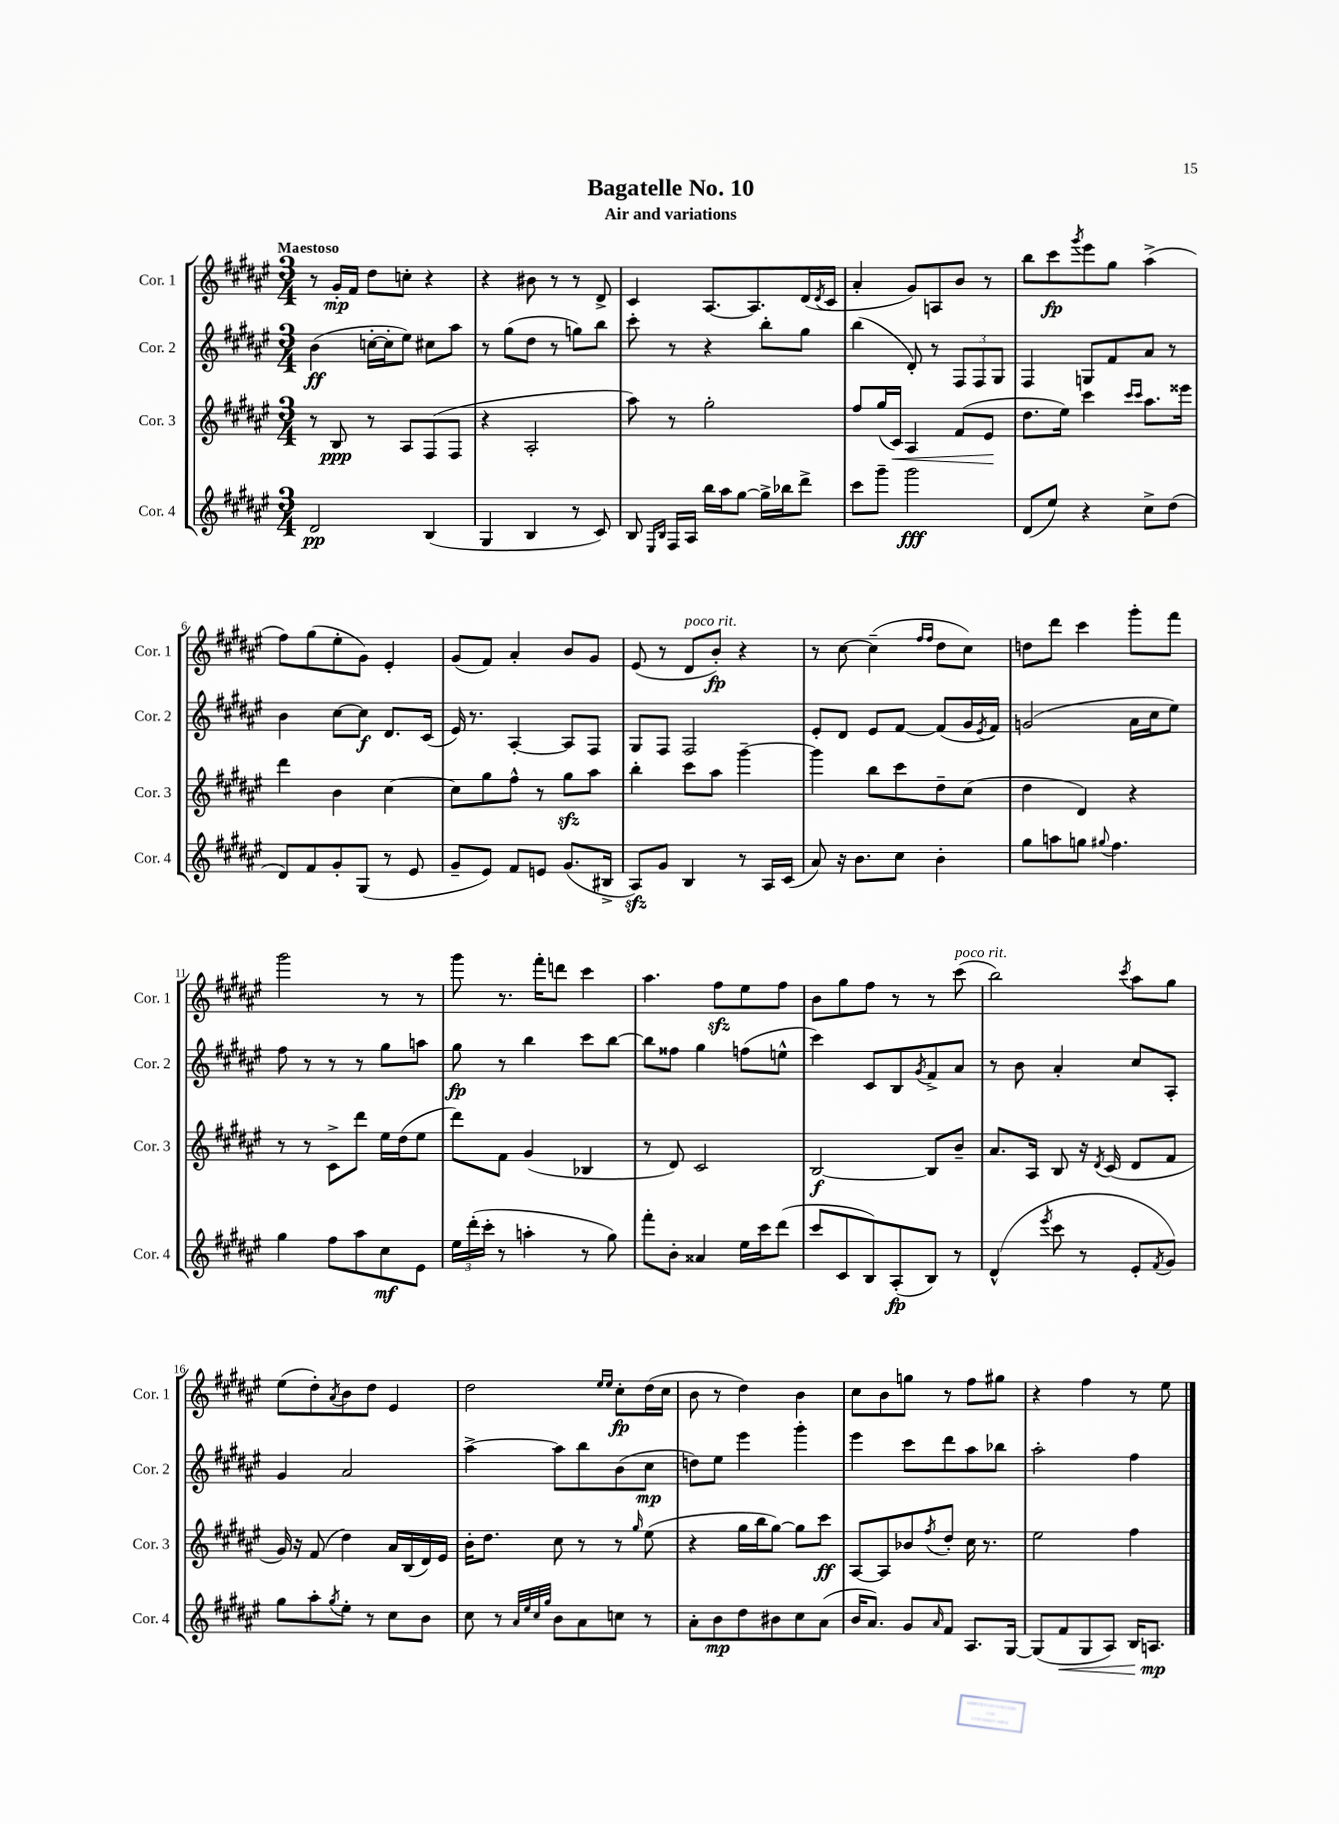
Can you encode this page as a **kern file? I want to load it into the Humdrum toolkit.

**kern	**dynam	**kern	**dynam	**kern	**dynam	**kern	**dynam
*part4	*part4	*part3	*part3	*part2	*part2	*part1	*part1
*staff4	*staff4	*staff3	*staff3	*staff2	*staff2	*staff1	*staff1
*I"Cor. 4	*	*I"Cor. 3	*	*I"Cor. 2	*	*I"Cor. 1	*
*I'Cor. 4	*	*I'Cor. 3	*	*I'Cor. 2	*	*I'Cor. 1	*
*clefG2	*	*clefG2	*	*clefG2	*	*clefG2	*
*k[f#c#g#d#a#e#]	*	*k[f#c#g#d#a#e#]	*	*k[f#c#g#d#a#e#]	*	*k[f#c#g#d#a#e#]	*
*M3/4	*	*M3/4	*	*M3/4	*	*M3/4	*
=1	=1	=1	=1	=1	=1	=1	=1
!	!	!	!	!	!	!LO:TX:a:B:t=Maestoso	!
2d#/	pp	8r	.	(4b\	ff	8r	.
.	.	8B/	ppp	.	.	16g#'/LL	mp
.	.	.	.	.	.	16f#/JJ	.
.	.	8r	.	[16ccn'\LL	.	8dd#\L	.
.	.	.	.	16cc'\J]	.	.	.
.	.	8A#/L	.	8ee#\J)	.	8ccn'\J	.
(4B/	.	(8F#/	.	8cc#X\L	.	4r	.
.	.	8F#/J	.	8aa#\J	.	.	.
=2	=2	=2	=2	=2	=2	=2	=2
4G#/	.	4r	.	8r	.	4r	.
.	.	.	.	(8gg#\L	.	.	.
4B/	.	2A#'/	.	8dd#\J	.	8b#X\	.
.	.	.	.	8r	.	8r	.
8r	.	.	.	8ggn\L)	.	8r	.
8c#/)	.	.	.	8bb\J	.	8d#^/	.
=3	=3	=3	=3	=3	=3	=3	=3
8B/	.	8aa#\)	.	8ccc#'\	.	4c#/	.
16qqE#/LL	.	.	.	.	.	.	.
16qqB/JJ	.	.	.	.	.	.	.
16F#/LL	.	8r	.	8r	.	.	.
16A#/JJ	.	.	.	.	.	.	.
16bb\LL	.	2gg#'\	.	4r	.	[8.A#/L	.
16aa#\J	.	.	.	.	.	.	.
[8gg#\J	.	.	.	.	.	.	.
.	.	.	.	.	.	8.A#/]	.
16gg#^\LL]	.	.	.	8bb'\L	.	.	.
16bb-X\J	.	.	.	.	.	.	.
8ddd#^\J	.	.	.	8gg#\J	.	(16d#/L	.
.	.	.	.	.	.	8qd#/	.
.	.	.	.	.	.	16c#/JJ	.
=4	=4	=4	=4	=4	=4	=4	=4
8ccc#\L	.	8ff#/L	.	(4bb\	.	4a#'/	.
8ggg#~\J	.	(16gg#/L	.	.	.	.	.
!	!	!	!LO:HP:b	!	!	!	!
.	.	16c#/JJ)	<	.	.	.	.
2ggg#\	fff	4A#/	.	8d#'/)	.	8g#/L)	.
.	.	.	.	8r	.	8An/	.
.	.	(8f#/L	.	12F#/L	.	8b/J	.
.	.	.	.	12F#/	.	.	.
.	.	8e#/J	.	.	.	8r	.
.	.	.	.	12G#/J	.	.	.
.	.	.	[	.	.	.	.
=5	=5	=5	=5	=5	=5	=5	=5
(8d#/L	.	8.dd#\L	.	4F#/	.	8bb\L	.
8ee#/J)	.	.	.	.	.	8ccc#\	fp
.	.	16ee#\Jk)	.	.	.	.	.
.	.	.	.	.	.	8qggg#/	.
4r	.	4ccc#\	.	8Gn/L	.	8eee#\	.
.	.	.	.	8f#/	.	8gg#\J	.
.	.	16qqccc#/LL	.	.	.	.	.
.	.	16qqccc#/JJ	.	.	.	.	.
8cc#^\L	.	8.aa#\L	.	8a#/J	.	(4aa#^\	.
(8dd#\J	.	.	.	8r	.	.	.
.	.	16eee##X\Jk	.	.	.	.	.
!!LO:LB:g=z
=6	=6	=6	=6	=6	=6	=6	=6
8d#/L)	.	4ddd#\	.	4b\	.	8ff#\L)	.
8f#/	.	.	.	.	.	(8gg#\	.
8g#'/	.	4b\	.	[8cc#\L	.	8ee#'\	.
(8G#/J	.	.	.	8cc#\J]	f	8g#\J)	.
8r	.	[4cc#\	.	8.d#/L	.	4e#'/	.
8e#/	.	.	.	.	.	.	.
.	.	.	.	(16c#/Jk	.	.	.
=7	=7	=7	=7	=7	=7	=7	=7
8g#~/L	.	8cc#\L]	.	16e#/)	.	(8g#/L	.
.	.	.	.	8.r	.	.	.
8e#/J)	.	8gg#\	.	.	.	8f#/J)	.
8f#/L	.	8ff#^^\J	.	[4A#'/	.	4a#'/	.
8en/J	.	8r	.	.	.	.	.
(8.g#/L	.	8gg#zz\L	.	8A#/L]	.	8b/L	.
.	.	8aa#\J	.	8F#/J	.	8g#/J	.
16B#X^/Jk	.	.	.	.	.	.	.
=8	=8	=8	=8	=8	=8	=8	=8
8A#zz/L)	.	4bb'\	.	8G#/L	.	(8e#/	.
8g#/J	.	.	.	8F#/J	.	8r	.
!	!	!	!	!	!	!LO:TX:a:i:t=poco rit.	!
4B/	.	8ccc#\L	.	2F#/	.	8d#/L	.
.	.	8aa#\J	.	.	.	8b'/J)	fp
8r	.	[4ggg#~\	.	.	.	4r	.
16A#/LL	.	.	.	.	.	.	.
(16c#/JJ	.	.	.	.	.	.	.
=9	=9	=9	=9	=9	=9	=9	=9
8a#/)	.	4ggg#\]	.	8e#'/L	.	8r	.
16r	.	.	.	8d#/J	.	[8cc#\	.
8.b\L	.	.	.	.	.	.	.
.	.	8bb\L	.	8e#/L	.	(4cc#~\]	.
8cc#\J	.	8ccc#\	.	[8f#/J	.	.	.
.	.	.	.	.	.	16qqff#/LL	.
.	.	.	.	.	.	16qqff#/JJ	.
4b'\	.	8dd#~\	.	(8f#/L]	.	8dd#\L	.
.	.	(8cc#\J	.	16g#/L	.	8cc#\J)	.
.	.	.	.	8qe#/	.	.	.
.	.	.	.	16f#/JJ)	.	.	.
=10	=10	=10	=10	=10	=10	=10	=10
8gg#\L	.	4dd#\	.	(2gn/	.	8ddn\L	.
8aan\	.	.	.	.	.	8ddd#\J	.
8ggn\J	.	4d#/)	.	.	.	4ccc#\	.
8qqgg#X/	.	.	.	.	.	.	.
4.ff#\	.	.	.	.	.	.	.
.	.	4r	.	16a#\LL	.	8ggg#'\L	.
.	.	.	.	16cc#\J	.	.	.
.	.	.	.	8ee#\J)	.	8fff#\J	.
!!LO:LB:g=z
=11	=11	=11	=11	=11	=11	=11	=11
4gg#\	.	8r	.	8ff#\	.	2ggg#\	.
.	.	8r	.	8r	.	.	.
8ff#\L	.	8c#^\L	.	8r	.	.	.
8aa#\	.	8ddd#\J	.	8r	.	.	.
8cc#\	mf	16ee#\LL	.	8gg#\L	.	8r	.
.	.	(16dd#\J	.	.	.	.	.
8e#\J	.	8ee#\J	.	8aan\J	.	8r	.
=12	=12	=12	=12	=12	=12	=12	=12
24ee#\LL	.	8ddd#\L)	.	8gg#\	fp	8ggg#\	.
(24ddd#'\	.	.	.	.	.	.	.
24ccc#'\JJ	.	.	.	.	.	.	.
8r	.	8f#\J	.	8r	.	8.r	.
4aan'\	.	(4g#/	.	4bb\	.	.	.
.	.	.	.	.	.	16fff#'\KL	.
.	.	.	.	.	.	8dddn\J	.
8r	.	4B-X/	.	8ccc#\L	.	4ccc#\	.
8gg#\)	.	.	.	[8bb\J	.	.	.
=13	=13	=13	=13	=13	=13	=13	=13
8fff#'\L	.	8r	.	8bb\L]	.	4.aa#\	.
8b'\J	.	8d#/)	.	8ff##X\J	.	.	.
4a##X/	.	2c#/	.	4gg#\	.	.	.
.	.	.	.	.	.	8ff#zz\L	.
16ee#\LL	.	.	.	(8ffn\L	.	8ee#\	.
16ccc#\J	.	.	.	.	.	.	.
(8ddd#\J	.	.	.	8een^^\J	.	8ff#\J	.
=14	=14	=14	=14	=14	=14	=14	=14
8ccc#/L	.	[2B/	f	4ccc#\)	.	8b\L	.
8c#/	.	.	.	.	.	8gg#\	.
8B/)	.	.	.	8c#/L	.	8ff#\J	.
(8A#'/	fp	.	.	8B/	.	8r	.
.	.	.	.	8qg#/	.	.	.
8B/J)	.	8B/L]	.	8f#^/	.	8r	.
!	!	!	!	!	!	!LO:TX:a:i:t=poco rit.	!
8r	.	8b~/J	.	8a#/J	.	(8ccc#\	.
=15	=15	=15	=15	=15	=15	=15	=15
(4d#^^/	.	8.a#/L	.	8r	.	2bb\)	.
.	.	.	.	8b\	.	.	.
.	.	16A#/Jk	.	.	.	.	.
8qeee#/	.	.	.	.	.	.	.
8ccc#\	.	8B/	.	4a#'/	.	.	.
8r	.	16r	.	.	.	.	.
.	.	8qd#/	.	.	.	.	.
.	.	(16c#/	.	.	.	.	.
.	.	.	.	.	.	8qccc#/	.
8e#'/L	.	8d#/L	.	8cc#/L	.	8aa#\L	.
8qf#/	.	.	.	.	.	.	.
8g#/J)	.	8f#/J	.	8A#'/J	.	8gg#\J	.
!!LO:LB:g=z
=16	=16	=16	=16	=16	=16	=16	=16
8gg#\L	.	16g#/)	.	4g#/	.	(8ee#\L	.
.	.	16r	.	.	.	.	.
8aa#'\	.	(8f#/	.	.	.	8dd#'\)	.
8qgg#/	.	.	.	.	.	8qa#/	.
8ee#'\J	.	4dd#\)	.	2a#/	.	8b\	.
8r	.	.	.	.	.	8dd#\J	.
8cc#\L	.	16a#/LL	.	.	.	4e#/	.
.	.	(16B/	.	.	.	.	.
8b\J	.	16d#/)	.	.	.	.	.
.	.	16e#/JJ	.	.	.	.	.
=17	=17	=17	=17	=17	=17	=17	=17
8cc#\	.	16b'\KL	.	[4aa#^\	.	2dd#\	.
.	.	8.dd#\J	.	.	.	.	.
8r	.	.	.	.	.	.	.
32qqa#/LLL	.	.	.	.	.	.	.
32qqee#/	.	.	.	.	.	.	.
32qqcc#/	.	.	.	.	.	.	.
32qqgg#/JJJ	.	.	.	.	.	.	.
8b\L	.	8cc#\	.	8aa#\L]	.	.	.
8a#\	.	8r	.	8bb\	.	.	.
.	.	.	.	.	.	16qqee#/LL	.
.	.	.	.	.	.	16qqee#/JJ	.
8ccn\J	.	8r	.	(8b\	.	8cc#'\L	fp
.	.	16qqgg#/	.	.	.	.	.
8r	.	(8ee#\	.	8cc#\J	mp	(16dd#\L	.
.	.	.	.	.	.	16cc#\JJ	.
=18	=18	=18	=18	=18	=18	=18	=18
8a#'\L	.	4r	.	8ddn\L)	.	8b\	.
8b\	mp	.	.	8ee#\J	.	8r	.
8dd#\	.	16gg#\LL	.	4eee#\	.	4dd#\)	.
.	.	16bb\J	.	.	.	.	.
8b#X\	.	[8gg#\J)	.	.	.	.	.
8cc#\	.	8gg#\L]	.	4ggg#'\	.	4b\	.
(8a#\J	.	8ccc#\J	ff	.	.	.	.
=19	=19	=19	=19	=19	=19	=19	=19
16b/KL	.	[8A#/L	.	4eee#\	.	8cc#\L	.
8.a#/J)	.	.	.	.	.	.	.
.	.	8A#/]	.	.	.	8b\	.
8g#/L	.	8b-X/	.	8ccc#\L	.	8ggn\J	.
16qqa#/	.	8qff#/	.	.	.	.	.
8f#/J	.	8dd#'/J	.	8ddd#\	.	8r	.
8.A#/L	.	16cc#\	.	8aa#\	.	8ff#\L	.
.	.	8.r	.	.	.	.	.
.	.	.	.	8bb-X\J	.	8gg#X\J	.
[16G#/Jk	.	.	.	.	.	.	.
=20	=20	=20	=20	=20	=20	=20	=20
(8G#/L]	.	2ee#\	.	2aa#'\	.	4r	.
!	!LO:HP:b	!	!	!	!	!	!
8f#/	<	.	.	.	.	.	.
8G#/	.	.	.	.	.	4ff#\	.
8A#/J)	.	.	.	.	.	.	.
16B/KL	.	4ff#\	.	4ff#\	.	8r	.
8.An/J	mp	.	.	.	.	.	.
.	.	.	.	.	.	8ee#\	.
.	[	.	.	.	.	.	.
==	==	==	==	==	==	==	==
*-	*-	*-	*-	*-	*-	*-	*-
